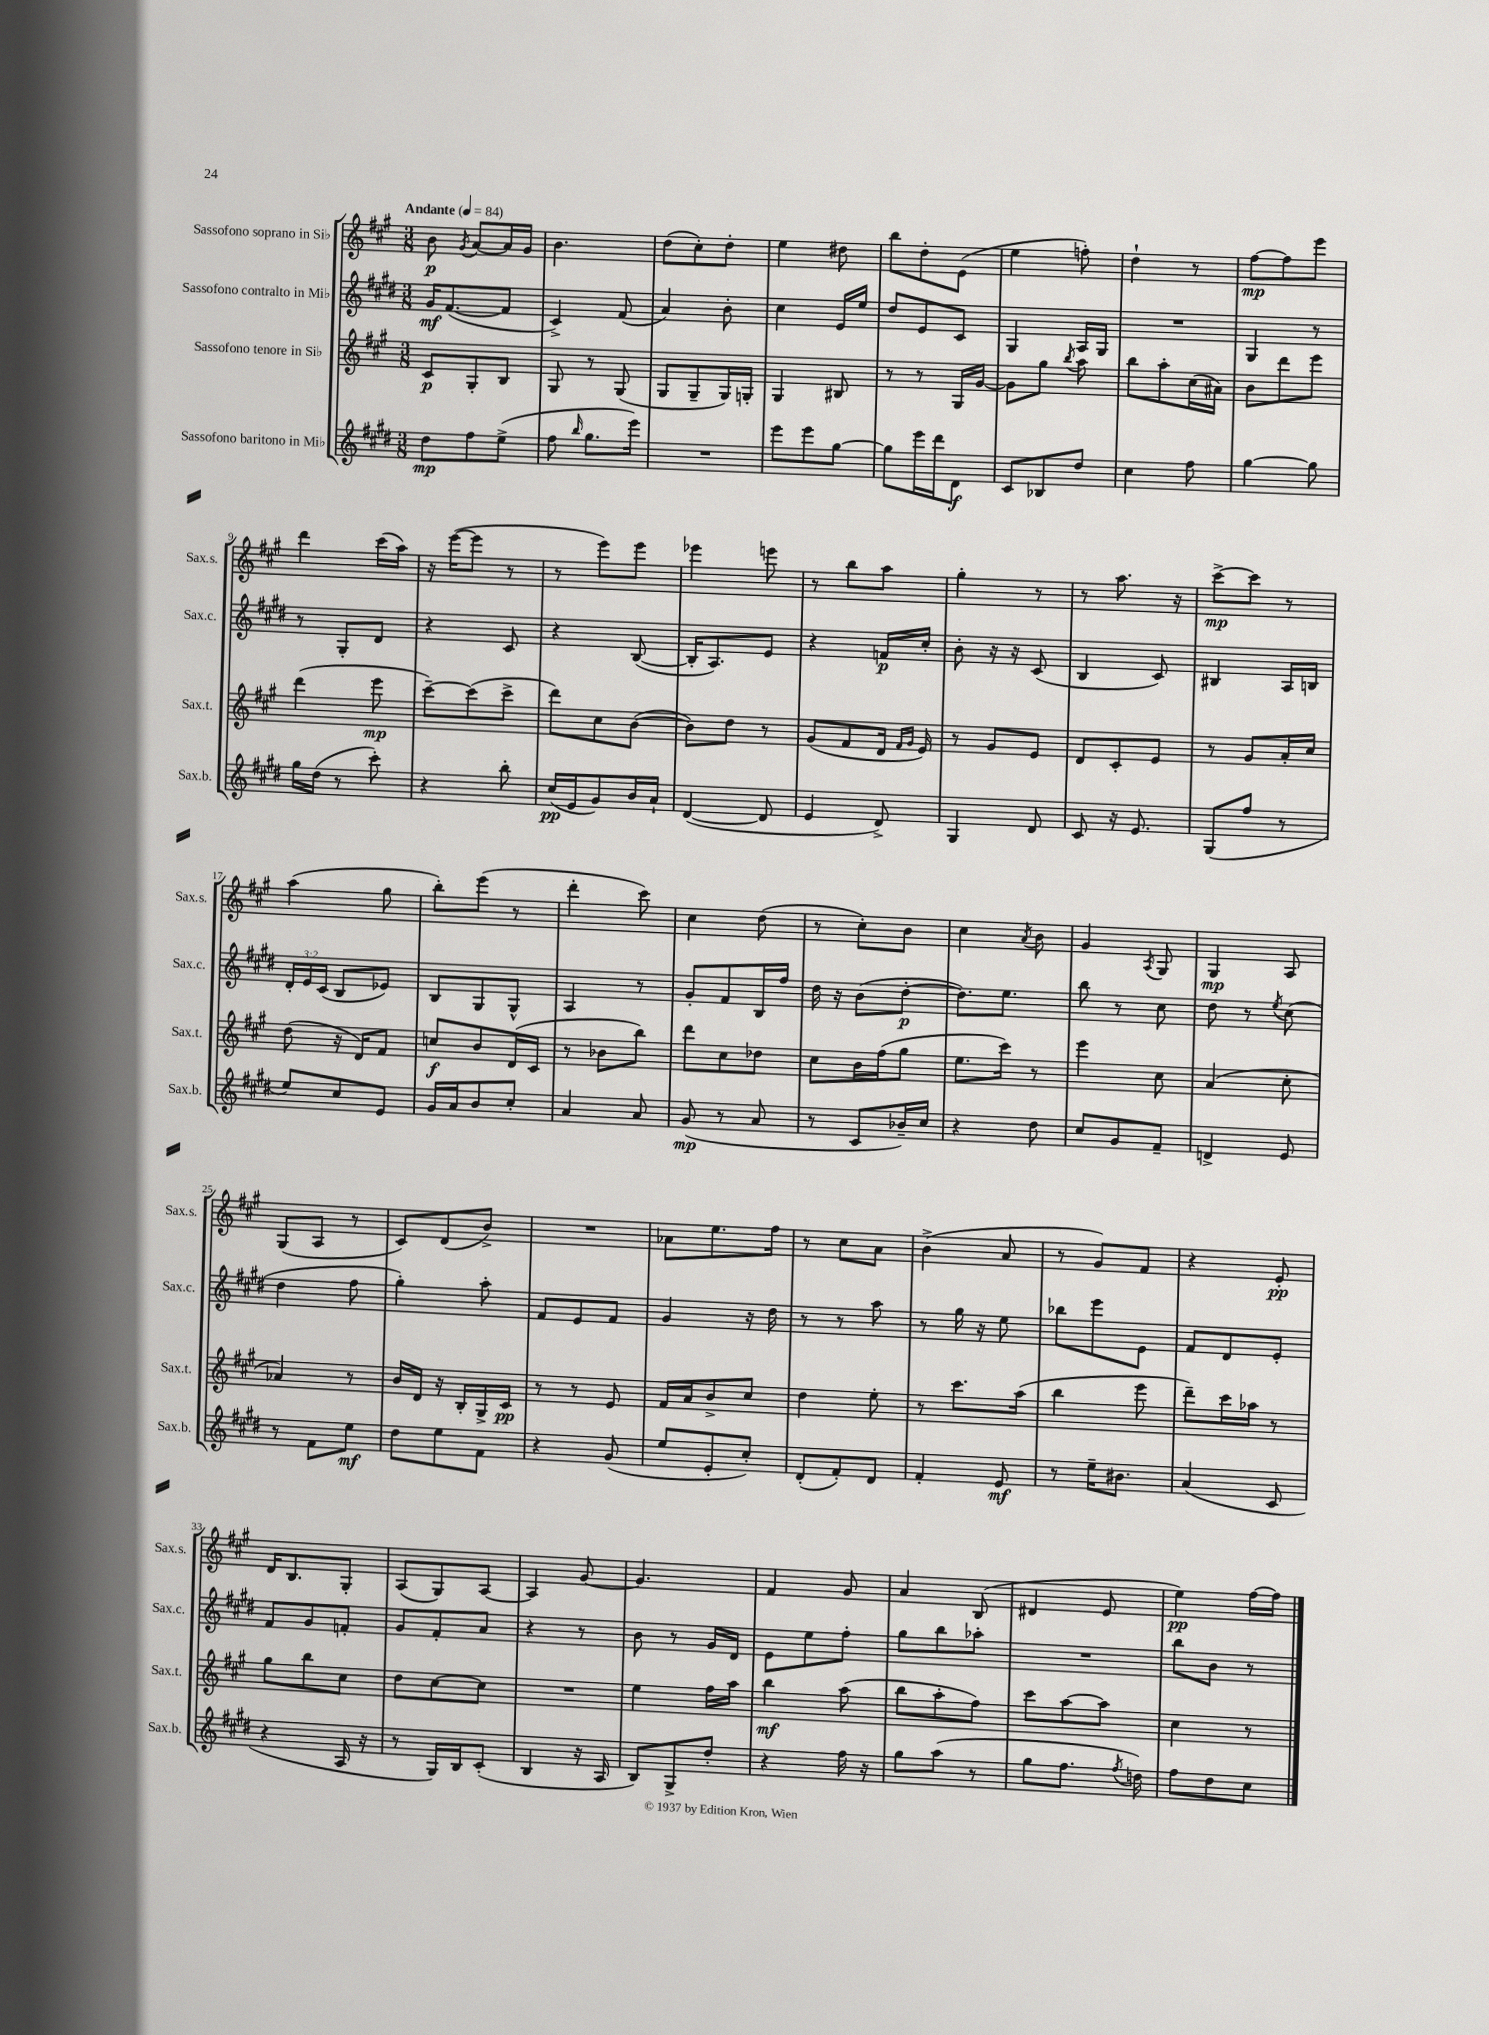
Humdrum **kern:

**kern	**dynam	**kern	**dynam	**kern	**dynam	**kern	**dynam
*part4	*part4	*part3	*part3	*part2	*part2	*part1	*part1
*staff4	*staff4	*staff3	*staff3	*staff2	*staff2	*staff1	*staff1
*I"Sassofono baritono in Mi♭	*	*I"Sassofono tenore in Si♭	*	*I"Sassofono contralto in Mi♭	*	*I"Sassofono soprano in Si♭	*
*I'Sax.b.	*	*I'Sax.t.	*	*I'Sax.c.	*	*I'Sax.s.	*
*clefG2	*	*clefG2	*	*clefG2	*	*clefG2	*
*k[f#c#g#d#]	*	*k[f#c#g#]	*	*k[f#c#g#d#]	*	*k[f#c#g#]	*
*M3/8	*	*M3/8	*	*M3/8	*	*M3/8	*
*MM84	*	*MM84	*	*MM84	*	*MM84	*
=1	=1	=1	=1	=1	=1	=1	=1
!	!	!	!	!	!	!LO:TX:a:B:t=Andante	!
8dd#\L	mp	8c#/L	p	16g#/KL	mf	8b\	p
.	.	.	.	([8.f#/	.	.	.
.	.	.	.	.	.	8qg#/	.
8ff#\	.	8G#'/	.	.	.	[8a/L	.
(8ee^\J	.	8B/J	.	8f#/J]	.	16a/L]	.
.	.	.	.	.	.	16g#/JJ	.
=2	=2	=2	=2	=2	=2	=2	=2
8ff#\	.	8G#/	.	4c#^/)	.	4.b\	.
16qqbb/	.	.	.	.	.	.	.
8.gg#\L	.	8r	.	.	.	.	.
.	.	(8G#/	.	(8f#/	.	.	.
16eee\Jk)	.	.	.	.	.	.	.
=3	=3	=3	=3	=3	=3	=3	=3
4.r	.	8G#/L	.	4a/)	.	(8dd\L	.
.	.	8G#~/	.	.	.	8cc#'\)	.
.	.	16G#/L)	.	8b'\	.	8dd'\J	.
.	.	16Gn'/JJ	.	.	.	.	.
=4	=4	=4	=4	=4	=4	=4	=4
8eee\L	.	4G#/	.	4cc#\	.	4ee\	.
8eee\	.	.	.	.	.	.	.
[8gg#\J	.	8B#X/	.	16e/LL	.	8dd#X\	.
.	.	.	.	16ee/JJ	.	.	.
=5	=5	=5	=5	=5	=5	=5	=5
8gg#\L]	.	8r	.	8dd#/L	.	8bb\L	.
16eee\L	.	8r	.	8e/	.	8dd'\	.
16ddd#\J	.	.	.	.	.	.	.
8d#\J	f	16G#/LL	.	8c#/J	.	(8e\J	.
.	.	[16g#/JJ	.	.	.	.	.
=6	=6	=6	=6	=6	=6	=6	=6
8c#/L	.	8g#\L]	.	4G#/	.	4ee\	.
8B-X/	.	8gg#\J	.	.	.	.	.
.	.	8qbb/	.	.	.	.	.
8dd#/J	.	8aa\	.	16A/LL	.	8ffn'\)	.
.	.	.	.	16G#/JJ	.	.	.
=7	=7	=7	=7	=7	=7	=7	=7
4cc#\	.	8bb\L	.	4.r	.	4dd`\	.
.	.	8aa'\	.	.	.	.	.
8ff#\	.	(16cc#\L	.	.	.	8r	.
.	.	16a#X\JJ)	.	.	.	.	.
=8	=8	=8	=8	=8	=8	=8	=8
[4gg#\	.	8b\L	.	4G#/	.	[8ff#\L	mp
.	.	8ddd\	.	.	.	8ff#\]	.
8gg#\]	.	8eee\J	.	8r	.	8eee\J	.
!!LO:LB:g=z
=9	=9	=9	=9	=9	=9	=9	=9
16gg#\LL	.	(4ddd\	.	8r	.	4ddd\	.
(16dd#\JJ	.	.	.	.	.	.	.
8r	.	.	.	8G#'/L	.	.	.
8ccc#'\)	.	8eee\	mp	8d#/J	.	(16ccc#\LL	.
.	.	.	.	.	.	16aa\JJ)	.
=10	=10	=10	=10	=10	=10	=10	=10
4r	.	[8ccc#~\L)	.	4r	.	16r	.
.	.	.	.	.	.	([16eee\KL	.
.	.	(8ccc#\]	.	.	.	8eee\J]	.
8bb'\	.	8ccc#^\J	.	8c#/	.	8r	.
=11	=11	=11	=11	=11	=11	=11	=11
(16cc#/LL	pp	8ddd\L)	.	4r	.	8r	.
16e/J	.	.	.	.	.	.	.
8g#/)	.	8cc#\	.	.	.	8eee\L)	.
16b/L	.	([8b\J	.	([8B/	.	8eee\J	.
16a`/JJ	.	.	.	.	.	.	.
=12	=12	=12	=12	=12	=12	=12	=12
([4d#/	.	8b\L])	.	16B'/KL]	.	4eee-X\	.
.	.	.	.	8.A/)	.	.	.
.	.	8dd\J	.	.	.	.	.
8d#/]	.	8r	.	8e/J	.	8eeen\	.
=13	=13	=13	=13	=13	=13	=13	=13
4e/	.	(8g#/L	.	4r	.	8r	.
.	.	8f#/	.	.	.	8bb\L	.
8d#^/)	.	16d/Jk	.	16fn/LL	p	8aa\J	.
.	.	16qqf#/LL	.	.	.	.	.
.	.	16qqg#/JJ	.	.	.	.	.
.	.	16e/)	.	16cc#'/JJ	.	.	.
=14	=14	=14	=14	=14	=14	=14	=14
4G#/	.	8r	.	8b'\	.	4gg#'\	.
.	.	8g#/L	.	16r	.	.	.
.	.	.	.	16r	.	.	.
8d#/	.	8e/J	.	(8c#/	.	8r	.
=15	=15	=15	=15	=15	=15	=15	=15
8c#/	.	8d/L	.	4B/	.	8r	.
16r	.	8c#'/	.	.	.	8.aa\	.
8.e/	.	.	.	.	.	.	.
.	.	8e/J	.	8c#/)	.	.	.
.	.	.	.	.	.	16r	.
=16	=16	=16	=16	=16	=16	=16	=16
(8G#/L	.	8r	.	4B#X/	.	[8ccc#^\L	mp
8ff#/J	.	8g#/L	.	.	.	8ccc#\J]	.
8r	.	16a'/L	.	16A/LL	.	8r	.
.	.	16cc#/JJ	.	16Bn/JJ	.	.	.
!!LO:LB:g=z
=17	=17	=17	=17	=17	=17	=17	=17
8ee/L)	.	(8dd\	.	24d#'/LL	.	(4aa\	.
.	.	.	.	24e/	.	.	.
.	.	.	.	(24c#/JJ	.	.	.
8cc#/	.	16r	.	8B/L	.	.	.
.	.	16d/KL)	.	.	.	.	.
8e/J	.	8f#/J	.	8e-X/J)	.	8gg#\	.
=18	=18	=18	=18	=18	=18	=18	=18
16g#/LL	.	8ccn/L	f	8B/L	.	8bb'\L)	.
16a/J	.	.	.	.	.	.	.
8b/	.	8b/	.	8G#/	.	(8eee\J	.
8cc#'/J	.	(16d/L	.	8G#^^/J	.	8r	.
.	.	16c#/JJ	.	.	.	.	.
=19	=19	=19	=19	=19	=19	=19	=19
4a/	.	8r	.	4A/	.	4ddd'\	.
.	.	8b-X\L	.	.	.	.	.
8a/	.	8bb\J)	.	8r	.	8ccc#\)	.
=20	=20	=20	=20	=20	=20	=20	=20
(8g#/	mp	8ddd\L	.	8g#'/L	.	4cc#\	.
8r	.	8cc#\	.	8f#/	.	.	.
8a/	.	8dd-X\J	.	16B/L	.	(8dd\	.
.	.	.	.	16ff#/JJ	.	.	.
=21	=21	=21	=21	=21	=21	=21	=21
8r	.	8cc#\L	.	16dd#\	.	8r	.
.	.	.	.	16r	.	.	.
8c#/L	.	16b\L	.	(8b\L	.	8cc#'\L)	.
.	.	(16ff#\J	.	.	.	.	.
16b-X~/L)	.	8gg#\J	.	[8dd#'\J	p	8b\J	.
16cc#/JJ	.	.	.	.	.	.	.
=22	=22	=22	=22	=22	=22	=22	=22
4r	.	8.ee\L	.	8.dd#\L])	.	4cc#\	.
.	.	16ccc#\Jk)	.	8.ee\J	.	.	.
.	.	.	.	.	.	8qa/	.
8dd#\	.	8r	.	.	.	8b\	.
=23	=23	=23	=23	=23	=23	=23	=23
8cc#/L	.	4eee\	.	8bb\	.	4g#/	.
8g#/	.	.	.	8r	.	.	.
.	.	.	.	.	.	8qA/	.
8f#~/J	.	8cc#\	.	8cc#\	.	8G#/	.
=24	=24	=24	=24	=24	=24	=24	=24
4dn^/	.	(4a/	.	8dd#\	.	4G#/	mp
.	.	.	.	8r	.	.	.
.	.	.	.	8qee/	.	.	.
8e/	.	8cc#'\	.	(8cc#\	.	8A/	.
!!LO:LB:g=z
=25	=25	=25	=25	=25	=25	=25	=25
8r	.	4a-X/)	.	4dd#\	.	(8G#/L	.
8f#\L	.	.	.	.	.	8A/J	.
8ee\J	mf	8r	.	8ff#\	.	8r	.
=26	=26	=26	=26	=26	=26	=26	=26
8dd#\L	.	16b/LL	.	4gg#'\)	.	8c#/L)	.
.	.	16d/JJ	.	.	.	.	.
8ee\	.	16r	.	.	.	(8d/	.
.	.	16B'/LL	.	.	.	.	.
8f#\J	.	16G#^/	.	8aa'\	.	8b^/J)	.
.	.	16c#/JJ	pp	.	.	.	.
=27	=27	=27	=27	=27	=27	=27	=27
4r	.	8r	.	8f#/L	.	4.r	.
.	.	8r	.	8e/	.	.	.
(8g#/	.	8e/	.	8f#/J	.	.	.
=28	=28	=28	=28	=28	=28	=28	=28
8ee/L	.	16f#/LL	.	4g#/	.	8a-X\L	.
.	.	16a/J	.	.	.	.	.
8e'/	.	8b^/	.	.	.	8.ee\	.
8cc#'/J)	.	8cc#/J	.	16r	.	.	.
.	.	.	.	16dd#\	.	16ff#\Jk	.
=29	=29	=29	=29	=29	=29	=29	=29
(8d#'/L	.	4dd\	.	8r	.	8r	.
8f#'/)	.	.	.	8r	.	8cc#\L	.
8d#/J	.	8ee'\	.	8aa\	.	8a\J	.
=30	=30	=30	=30	=30	=30	=30	=30
4f#'/	.	8r	.	8r	.	(4b^\	.
.	.	8.ccc#\L	.	16gg#\	.	.	.
.	.	.	.	16r	.	.	.
8e/	mf	.	.	8ee\	.	8a/	.
.	.	(16aa\Jk	.	.	.	.	.
=31	=31	=31	=31	=31	=31	=31	=31
8r	.	4bb\	.	8bb-X\L	.	8r	.
16ee~\KL	.	.	.	8eee\	.	8g#/L)	.
8.b#X\J	.	.	.	.	.	.	.
.	.	8eee\	.	8e\J	.	8f#/J	.
=32	=32	=32	=32	=32	=32	=32	=32
(4a/	.	8ddd~\L)	.	8f#/L	.	4r	.
.	.	16ccc#\L	.	8d#/	.	.	.
.	.	16aa-X\JJ	.	.	.	.	.
8c#/	.	8r	.	8e'/J	.	8e'/	pp
!!LO:LB:g=z
=33	=33	=33	=33	=33	=33	=33	=33
4r	.	8gg#\L	.	8f#/L	.	16d/KL	.
.	.	.	.	.	.	8.B/	.
.	.	8bb\	.	8g#/	.	.	.
16A/	.	8cc#\J	.	8fn'/J	.	8G#'/J	.
16r	.	.	.	.	.	.	.
=34	=34	=34	=34	=34	=34	=34	=34
8r	.	8dd\L	.	8g#/L	.	(8A/L	.
16G#/LL)	.	[8cc#\	.	8f#'/	.	8G#/)	.
16B/J	.	.	.	.	.	.	.
(8c#'/J	.	8cc#\J]	.	8a/J	.	[8A/J	.
=35	=35	=35	=35	=35	=35	=35	=35
4B/	.	4.r	.	4r	.	4A/]	.
16r	.	.	.	8r	.	[8g#/	.
16A/	.	.	.	.	.	.	.
=36	=36	=36	=36	=36	=36	=36	=36
8B/L)	.	4ee\	.	8b\	.	4.g#/]	.
8G#^/	.	.	.	8r	.	.	.
8dd#'/J	.	16ff#\LL	.	16g#/LL	.	.	.
.	.	16aa\JJ	.	16d#/JJ	.	.	.
=37	=37	=37	=37	=37	=37	=37	=37
4r	.	4bb\	mf	8e\L	.	4f#/	.
.	.	.	.	8ee\	.	.	.
16ff#\	.	(8aa\	.	8ff#'\J	.	8g#/	.
16r	.	.	.	.	.	.	.
=38	=38	=38	=38	=38	=38	=38	=38
8gg#\L	.	8bb\L	.	8gg#\L	.	4a/	.
(8aa\J	.	8aa'\	.	8bb\	.	.	.
8r	.	8ff#\J)	.	8aa-X'\J	.	(8B/	.
=39	=39	=39	=39	=39	=39	=39	=39
8gg#\L	.	8ccc#\L	.	4.r	.	4d#X/	.
8.ff#\J	.	[8aa\	.	.	.	.	.
.	.	8aa\J]	.	.	.	8e/	.
8qff#/	.	.	.	.	.	.	.
16ddn\)	.	.	.	.	.	.	.
=40	=40	=40	=40	=40	=40	=40	=40
8ff#\L	.	4cc#\	.	8bb\L	.	4ee\)	pp
8dd#\	.	.	.	8b\J	.	.	.
8cc#\J	.	8r	.	8r	.	[16ff#\LL	.
.	.	.	.	.	.	16ff#\JJ]	.
==	==	==	==	==	==	==	==
*-	*-	*-	*-	*-	*-	*-	*-
